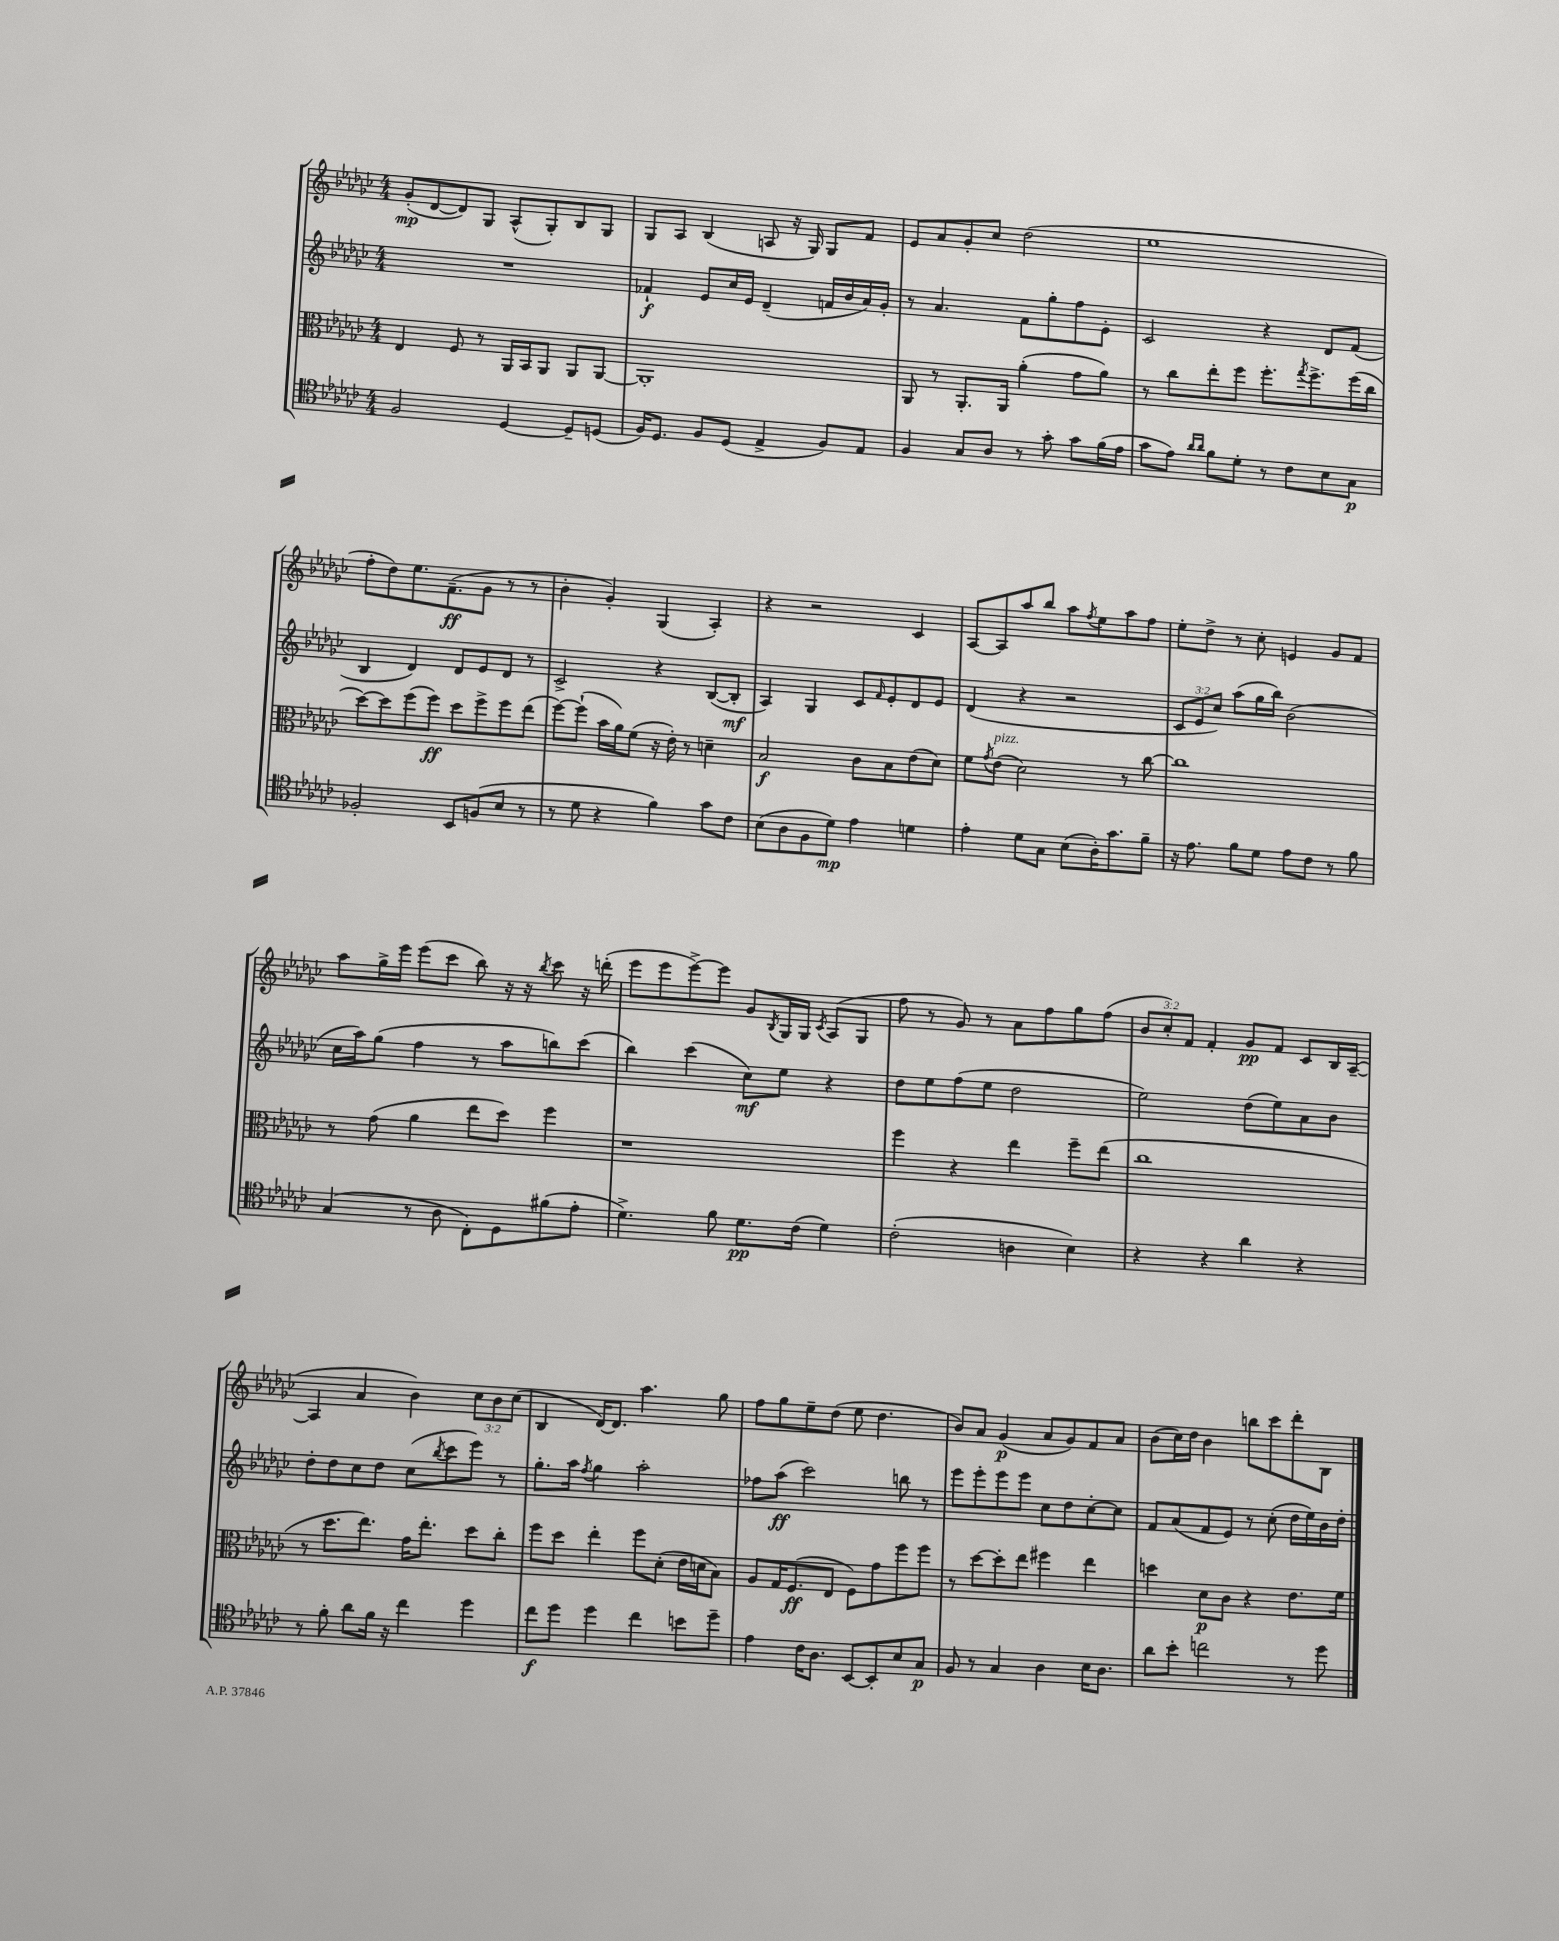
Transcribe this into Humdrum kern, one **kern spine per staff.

**kern	**dynam	**kern	**dynam	**kern	**dynam	**kern	**dynam
*part4	*part4	*part3	*part3	*part2	*part2	*part1	*part1
*staff4	*staff4	*staff3	*staff3	*staff2	*staff2	*staff1	*staff1
*clefC4	*	*clefC3	*	*clefG2	*	*clefG2	*
*k[b-e-a-d-g-c-]	*	*k[b-e-a-d-g-c-]	*	*k[b-e-a-d-g-c-]	*	*k[b-e-a-d-g-c-]	*
*M4/4	*	*M4/4	*	*M4/4	*	*M4/4	*
=1	=1	=1	=1	=1	=1	=1	=1
2F/	.	4E-/	.	1r	.	(8g-'/L	mp
.	.	.	.	.	.	[8d-/	.
.	.	8F/	.	.	.	8d-/])	.
.	.	8r	.	.	.	8G-/J	.
[4D-/	.	16AA-/LL	.	.	.	(8A-^^/L	.
.	.	16BB-/J	.	.	.	.	.
.	.	8AA-/J	.	.	.	8G-'/)	.
8D-~/L]	.	8AA-/L	.	.	.	8B-/	.
(8Dn/J	.	[8AA-/J	.	.	.	8G-/J	.
=2	=2	=2	=2	=2	=2	=2	=2
16F/KL)	.	1AA-']	.	4f-X`/	f	8G-/L	.
8.D-/J	.	.	.	.	.	.	.
.	.	.	.	.	.	8A-/J	.
8F/L	.	.	.	8e-/L	.	(4B-/	.
(8D-/J	.	.	.	16cc-/L	.	.	.
.	.	.	.	16e-/JJ	.	.	.
4E-^/	.	.	.	(4d-~/	.	8An/	.
.	.	.	.	.	.	16r	.
.	.	.	.	.	.	16G-/)	.
8F/L)	.	.	.	16fn/LL	.	8G-/L	.
.	.	.	.	16b-/	.	.	.
8E-/J	.	.	.	16a-/)	.	8f/J	.
.	.	.	.	16g-'/JJ	.	.	.
=3	=3	=3	=3	=3	=3	=3	=3
4F/	.	8AA-/	.	8r	.	8e-/L	.
.	.	8r	.	4.a-/	.	8a-/	.
8G-/L	.	8.AA-'/L	.	.	.	8g-'/	.
8A-/J	.	.	.	.	.	8cc-/J	.
.	.	16AA-/Jk	.	.	.	.	.
8r	.	(4a-'\	.	8f\L	.	(2dd-\	.
8g-'\	.	.	.	8gg-'\	.	.	.
8g-\L	.	8g-\L	.	8ff\	.	.	.
(16f\L	.	8a-\J)	.	8e-'\J	.	.	.
16e-\JJ	.	.	.	.	.	.	.
=4	=4	=4	=4	=4	=4	=4	=4
8g-\L	.	8r	.	2c-/	.	1ee-	.
8e-\J)	.	8cc-\L	.	.	.	.	.
16qqa-/LL	.	.	.	.	.	.	.
16qqa-/JJ	.	.	.	.	.	.	.
8f\L	.	8ee-'\	.	.	.	.	.
8d-'\J	.	8ff\J	.	.	.	.	.
8r	.	8.ff'\L	.	4r	.	.	.
8c-\L	.	.	.	.	.	.	.
.	.	8qgg-/	.	.	.	.	.
.	.	8.ff^\	.	.	.	.	.
8B-\	.	.	.	8d-/L	.	.	.
8G-\J	p	(16ff\L	.	(8f/J	.	.	.
.	.	16cc-\JJ	.	.	.	.	.
!!LO:LB:g=z
=5	=5	=5	=5	=5	=5	=5	=5
2F-X'/	.	[8dd-\L)	.	4B-/	.	8ff'\L	.
.	.	8dd-\]	.	.	.	8dd-\)	.
.	.	(8ff\	.	4d-/)	.	8.ee-\	.
.	.	8ff\J)	ff	.	.	.	.
.	.	.	.	.	.	(8.f~\	ff
8BB-/L	.	8dd-\L	.	8d-/L	.	.	.
(8Fn/	.	8ff^\	.	8e-/	.	8g-\J	.
8B-/J	.	8ff\	.	8d-/J	.	8r	.
8r	.	(8ee-\J	.	8r	.	8r	.
=6	=6	=6	=6	=6	=6	=6	=6
8r	.	[8ff\L)	.	2c-^/	.	4b-'\	.
8d-\	.	(8ff`\J]	.	.	.	.	.
4r	.	16b-\LL	.	.	.	4g-'/)	.
.	.	16a-\J)	.	.	.	.	.
.	.	(8f\J	.	.	.	.	.
4f\)	.	16r	.	4r	.	(4G-/	.
.	.	16e-'\)	.	.	.	.	.
.	.	8r	.	.	.	.	.
8g-\L	.	4dn~\	.	([8B-/L	.	4A-'/)	.
8c-\J	.	.	.	8B-'/J]	mf	.	.
=7	=7	=7	=7	=7	=7	=7	=7
(8B-\L	.	2B-/	f	4A-/)	.	4r	.
8A-\	.	.	.	.	.	.	.
8F\	.	.	.	4G-/	.	2r	.
8d-\J)	mp	.	.	.	.	.	.
4e-\	.	8c-\L	.	8c-/L	.	.	.
.	.	.	.	16qqf/	.	.	.
.	.	8B-\	.	8e-'/	.	.	.
4dn\	.	(8e-\	.	8d-/	.	4c-/	.
.	.	8d-\J)	.	8e-/J	.	.	.
=8	=8	=8	=8	=8	=8	=8	=8
4e-'\	.	8f\L	.	(4d-/	.	[8A-/L	.
.	.	8qg-/	.	.	.	.	.
!	!	!LO:TX:a:i:t=pizz.	!	!	!	!	!
.	.	(8e-\J	.	.	.	8A-/]	.
8d-\L	.	2d-\)	.	4r	.	8aa-/	.
8G-\J	.	.	.	.	.	8bb-/J	.
(8B-\L	.	.	.	2r	.	8aa-\L	.
.	.	.	.	.	.	8qff/	.
16A-'\K)	.	.	.	.	.	8ee-\	.
8.g-\	.	.	.	.	.	.	.
.	.	8r	.	.	.	8aa-\	.
8f~\J	.	[8cc-\	.	.	.	8ff\J	.
=9	=9	=9	=9	=9	=9	=9	=9
16r	.	1cc-]	.	12c-/L	.	8ee-'\L	.
8.e-\	.	.	.	.	.	.	.
.	.	.	.	12e-/	.	.	.
.	.	.	.	.	.	8dd-^\J	.
.	.	.	.	12cc-/J)	.	.	.
8f\L	.	.	.	(8aa-\L	.	8r	.
8d-\J	.	.	.	16gg-\L	.	8cc-'\	.
.	.	.	.	16bb-\JJ)	.	.	.
8e-\L	.	.	.	(2b-\	.	4en/	.
8c-\J	.	.	.	.	.	.	.
8r	.	.	.	.	.	8g-/L	.
8f\	.	.	.	.	.	8f/J	.
!!LO:LB:g=z
=10	=10	=10	=10	=10	=10	=10	=10
(4G-/	.	8r	.	16cc-\LL	.	8aa-\L	.
.	.	.	.	16aa-\J)	.	.	.
.	.	(8g-\	.	(8gg-\J	.	16gg-^\L	.
.	.	.	.	.	.	16eee-\JJ	.
8r	.	4a-\	.	4ff\	.	(8eee-\L	.
8A-\	.	.	.	.	.	8ccc-\J	.
8C-'\L)	.	8ee-\L	.	8r	.	8bb-\)	.
8D-\	.	8dd-\J)	.	8aa-\L	.	16r	.
.	.	.	.	.	.	16r	.
.	.	.	.	.	.	8qbb-/	.
(8f#X\	.	4ff\	.	8bbn\)	.	8ccc-\	.
8e-'\J	.	.	.	(8ccc-\J	.	16r	.
.	.	.	.	.	.	(16dddn'\	.
=11	=11	=11	=11	=11	=11	=11	=11
4.d-^\)	.	1r	.	4bb-\)	.	8eee-\L	.
.	.	.	.	.	.	8eee-\	.
.	.	.	.	(4ccc-\	.	[8eee-^\)	.
8f\	.	.	.	.	.	8eee-\J]	.
8.d-\L	pp	.	.	8cc-\L)	mf	8g-/L	.
.	.	.	.	.	.	8qB-/	.
.	.	.	.	8ee-\J	.	16G-/L	.
(16c-\Jk	.	.	.	.	.	16G-/JJ	.
.	.	.	.	.	.	8qc-/	.
4d-\)	.	.	.	4r	.	(8A-/L	.
.	.	.	.	.	.	8G-/J	.
=12	=12	=12	=12	=12	=12	=12	=12
(2c-'\	.	4ff\	.	8dd-\L	.	8ff\	.
.	.	.	.	8ee-\	.	8r	.
.	.	4r	.	(8ff\	.	8g-/)	.
.	.	.	.	8ee-\J	.	8r	.
4An\	.	4ee-\	.	2dd-\	.	8a-\L	.
.	.	.	.	.	.	8ff\	.
4B-\)	.	8ff~\L	.	.	.	8gg-\	.
.	.	(8ee-\J	.	.	.	(8ff\J	.
=13	=13	=13	=13	=13	=13	=13	=13
4r	.	1cc-	.	2ee-\)	.	12b-/L	.
.	.	.	.	.	.	12cc-'/)	.
.	.	.	.	.	.	12f/J	.
4r	.	.	.	.	.	4f'/	.
4a-\	.	.	.	(8dd-\L	.	8g-/L	pp
.	.	.	.	8ee-\)	.	8f/J	.
4r	.	.	.	8a-\	.	8c-/L	.
.	.	.	.	8b-\J	.	16B-/L	.
.	.	.	.	.	.	([16A-~/JJ	.
!!LO:LB:g=z
=14	=14	=14	=14	=14	=14	=14	=14
8r	.	8r	.	8dd-'\L	.	4A-/]	.
8f'\	.	8.dd-\L	.	8dd-\	.	.	.
8a-\L	.	.	.	8cc-\	.	4a-/	.
.	.	8.ee-\J)	.	.	.	.	.
16f\Jk	.	.	.	8dd-\J	.	.	.
16r	.	.	.	.	.	.	.
4cc-\	.	16g-\KL	.	(8cc-\L	.	4b-\)	.
.	.	8.ee-'\J	.	.	.	.	.
.	.	.	.	8qbb-/	.	.	.
.	.	.	.	8ccc-\	.	.	.
4dd-\	.	8dd-\L	.	8eee-\J)	.	12cc-\L	.
.	.	.	.	.	.	12b-\	.
.	.	8cc-'\J	.	8r	.	.	.
.	.	.	.	.	.	(12cc-\J	.
=15	=15	=15	=15	=15	=15	=15	=15
8cc-\L	f	8ff\L	.	8.gg-'\L	.	4B-/	.
8dd-\J	.	8dd-\J	.	.	.	.	.
.	.	.	.	16aa-\Jk	.	.	.
.	.	.	.	8qff/	.	.	.
4dd-\	.	4ee-'\	.	4gg-\	.	[16d-/KL)	.
.	.	.	.	.	.	8.d-/J]	.
4cc-\	.	8ff\L	.	2aa-'\	.	4.aa-\	.
.	.	(8d-'\J	.	.	.	.	.
8bn\L	.	16e-\LL	.	.	.	.	.
.	.	16dn\J	.	.	.	.	.
8dd-~\J	.	8B-\J)	.	.	.	8gg-\	.
=16	=16	=16	=16	=16	=16	=16	=16
4e-\	.	8A-/L	.	8ff-X\L	.	8ff\L	.
.	.	16G-/K	.	(8aa-\J	ff	8gg-\	.
.	.	(8.F/	ff	.	.	.	.
16c-\KL	.	.	.	2ccc-\)	.	8ee-~\	.
8.A-\J	.	.	.	.	.	.	.
.	.	8E-/J	.	.	.	(8dd-\J	.
[8BB-/L	.	8F\L)	.	.	.	8ee-\	.
8BB-'/]	.	8g-\	.	.	.	4.dd-\	.
8B-/	.	8ff\	.	8bbn\	.	.	.
8G-/J	p	8ff\J	.	8r	.	.	.
=17	=17	=17	=17	=17	=17	=17	=17
8F/	.	8r	.	8eee-\L	.	8b-/L)	.
8r	.	[8dd-\L	.	8eee-'\	.	8a-/J	.
4G-/	.	8dd-'\]	.	8eee-\	.	(4g-/	p
.	.	8ee-\J	.	8eee-\J	.	.	.
4A-\	.	4ff#X\	.	8cc-\L	.	8a-/L	.
.	.	.	.	8dd-\	.	8g-/)	.
16B-\KL	.	4ee-\	.	[8cc-'\	.	8f/	.
8.A-\J	.	.	.	.	.	.	.
.	.	.	.	8cc-\J]	.	8a-/J	.
=18	=18	=18	=18	=18	=18	=18	=18
8a-\L	.	4ddn\	.	8f/L	.	(8b-\L	.
8b-'\J	.	.	.	(8a-/	.	16cc-\L)	.
.	.	.	.	.	.	16dd-\JJ	.
2ccn\	.	8d-\L	p	8f/	.	4b-\	.
.	.	8c-\J	.	8e-/J)	.	.	.
.	.	4r	.	8r	.	8bbn\L	.
.	.	.	.	(8cc-'\	.	8ccc-\	.
8r	.	8.e-\L	.	16dd-\LL	.	8ddd-'\	.
.	.	.	.	16ee-\)	.	.	.
8dd-\	.	.	.	16b-\	.	8B-\J	.
.	.	16f\Jk	.	16dd-'\JJ	.	.	.
==	==	==	==	==	==	==	==
*-	*-	*-	*-	*-	*-	*-	*-
